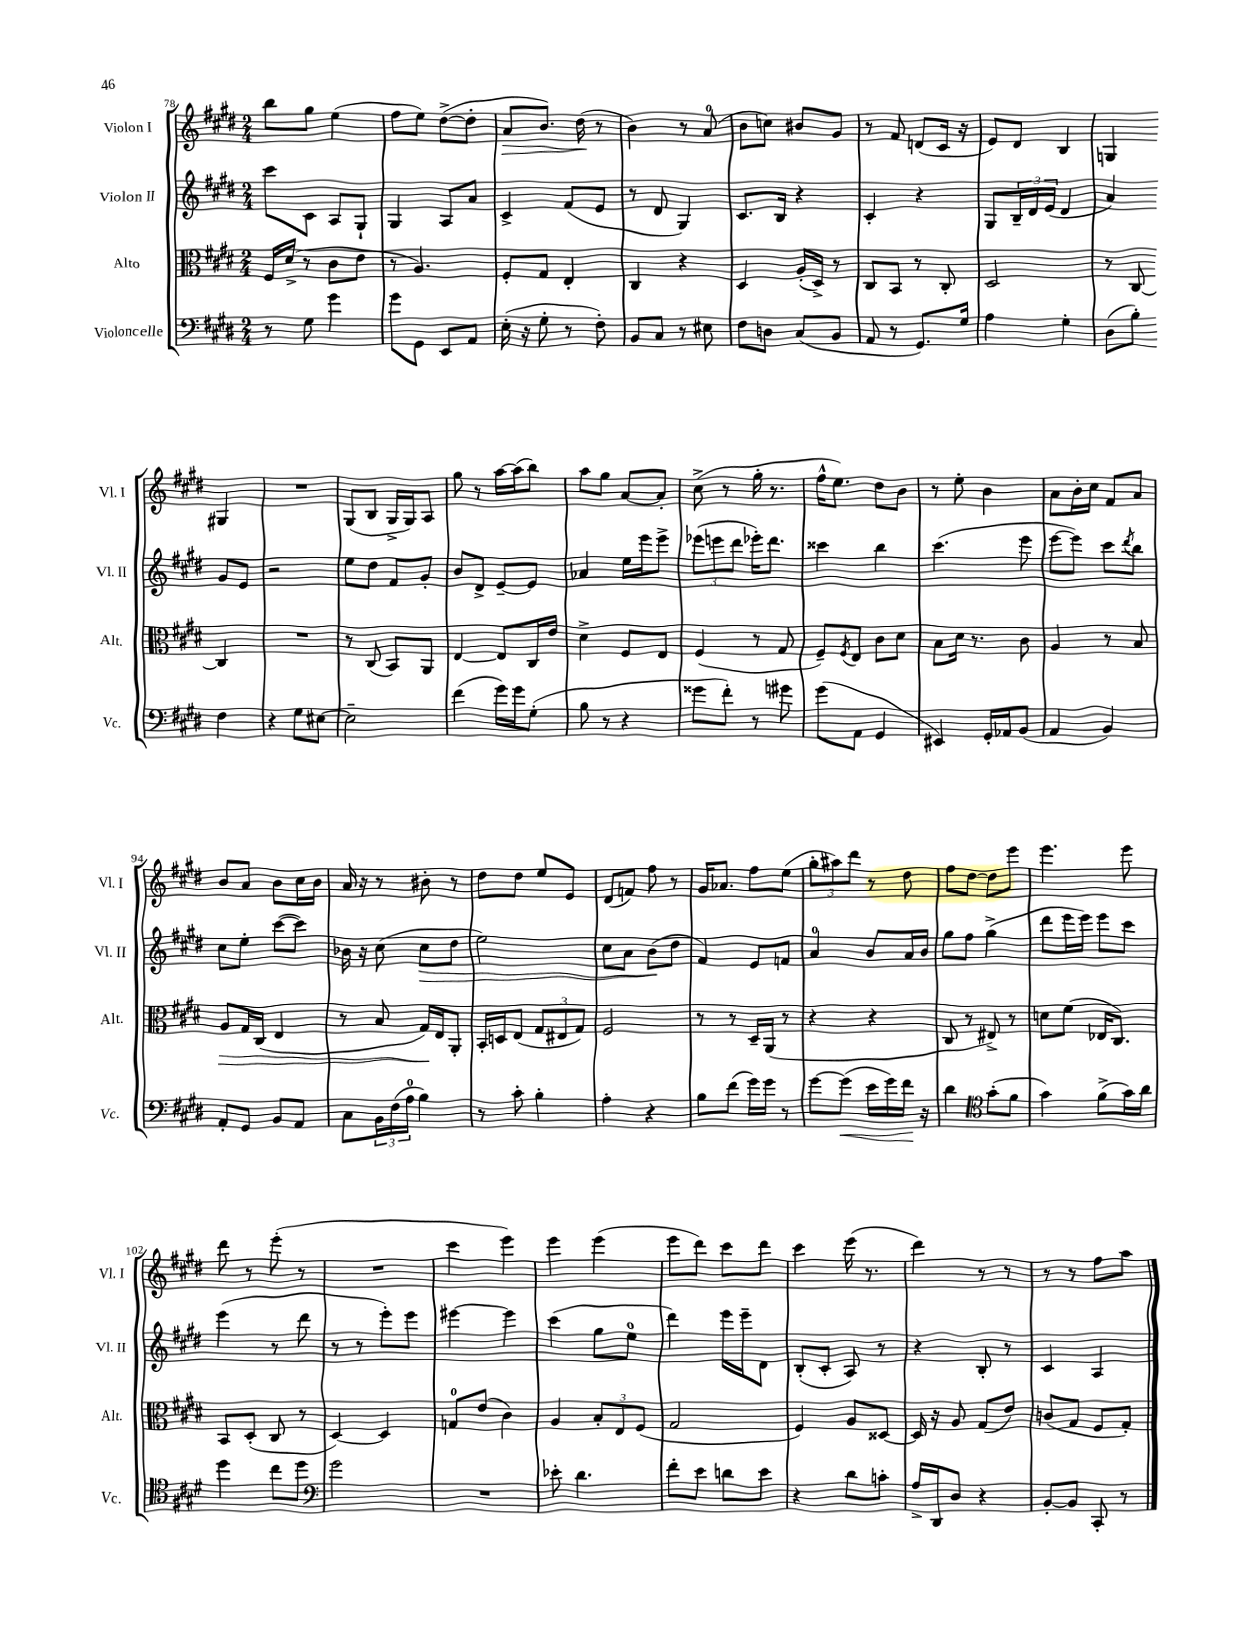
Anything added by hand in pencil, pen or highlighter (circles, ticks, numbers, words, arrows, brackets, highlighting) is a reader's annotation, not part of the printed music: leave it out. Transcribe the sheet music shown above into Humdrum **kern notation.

**kern	**dynam	**kern	**dynam	**kern	**dynam	**kern	**dynam
*part4	*part4	*part3	*part3	*part2	*part2	*part1	*part1
*staff4	*staff4	*staff3	*staff3	*staff2	*staff2	*staff1	*staff1
*I"Violoncelle	*	*I"Alto	*	*I"Violon II	*	*I"Violon I	*
*I'Vc.	*	*I'Alt.	*	*I'Vl. II	*	*I'Vl. I	*
*clefF4	*	*clefC3	*	*clefG2	*	*clefG2	*
*k[f#c#g#d#]	*	*k[f#c#g#d#]	*	*k[f#c#g#d#]	*	*k[f#c#g#d#]	*
*M2/4	*	*M2/4	*	*M2/4	*	*M2/4	*
=78	=78	=78	=78	=78	=78	=78	=78
8r	.	16F#/LL	.	8ccc#\L	.	8bb\L	.
.	.	(16d#^/JJ	.	.	.	.	.
8G#\	.	8r	.	8c#\J	.	8gg#\J	.
4g#\	.	8c#\L	.	8A/L	.	(4ee\	.
.	.	8e\J	.	8G#`/J	.	.	.
=79	=79	=79	=79	=79	=79	=79	=79
8g#\L	.	8r	.	4G#/	.	8ff#\L	.
8GG#\J	.	4.A/)	.	.	.	8ee\J)	.
8EE/L	.	.	.	8A/L	.	([8dd#^\L	.
8AA/J	.	.	.	8a/J	.	8dd#'\J]	.
=80	=80	=80	=80	=80	=80	=80	=80
!	!	!	!	!	!	!	!LO:HP:b
(16E'\	.	8F#'/L	.	4c#^/	.	8a/L	>
16r	.	.	.	.	.	.	.
8G#'\	.	8G#/J	.	.	.	8.b/J)	.
8r	.	4E'/	.	(8f#/L	.	.	.
.	.	.	.	.	.	(16dd#\	.
8F#'\)	.	.	.	8e/J	.	8r	]
=81	=81	=81	=81	=81	=81	=81	=81
8BB/L	.	4C#/	.	8r	.	4b\)	.
8C#/J	.	.	.	8d#/	.	.	.
8r	.	4r	.	4G#/)	.	8r	.
8E#X\	.	.	.	.	.	(8a/	.
=82	=82	=82	=82	=82	=82	=82	=82
8F#\L	.	4D#/	.	8.c#/L	.	8b\L	.
8Dn\J	.	.	.	.	.	8ccn\J)	.
.	.	.	.	16B/Jk	.	.	.
(8C#/L	.	(16A'/LL	.	4r	.	8b#X/L	.
.	.	16D#^/JJ)	.	.	.	.	.
8BB/J	.	8r	.	.	.	8g#/J	.
=83	=83	=83	=83	=83	=83	=83	=83
8AA/	.	8C#/L	.	4c#'/	.	8r	.
8r	.	8BB/J	.	.	.	8f#/	.
8.GG#/L)	.	8r	.	4r	.	(8dn/L	.
.	.	8C#'/	.	.	.	16c#/Jk	.
16G#/Jk	.	.	.	.	.	16r	.
=84	=84	=84	=84	=84	=84	=84	=84
4A\	.	2D#/	.	8G#/L	.	8e/L)	.
.	.	.	.	24B~/L	.	8d#/J	.
.	.	.	.	24d#/	.	.	.
.	.	.	.	(24e/JJ	.	.	.
4G#'\	.	.	.	4d#/	.	4B/	.
=85	=85	=85	=85	=85	=85	=85	=85
(8D#\L	.	8r	.	4a/)	.	4Gn/	.
8B'\J)	.	[8C#/	.	.	.	.	.
4F#\	.	4C#/]	.	8g#/L	.	4G#X/	.
.	.	.	.	8e/J	.	.	.
!!LO:LB:g=z
=86	=86	=86	=86	=86	=86	=86	=86
4r	.	2r	.	2r	.	2r	.
8G#\L	.	.	.	.	.	.	.
[8E#X\J	.	.	.	.	.	.	.
=87	=87	=87	=87	=87	=87	=87	=87
2E#~\]	.	8r	.	8ee\L	.	(8G#/L	.
.	.	(8C#/	.	8dd#\J	.	8B/J	.
.	.	8BB/L)	.	8f#/L	.	16G#^/LL	.
.	.	.	.	.	.	16G#/J)	.
.	.	8AA/J	.	8g#'/J	.	8A/J	.
=88	=88	=88	=88	=88	=88	=88	=88
(4f#\	.	[4E/	.	8b/L	.	8gg#\	.
.	.	.	.	8d#^/J	.	8r	.
16g#\LL)	.	8E/L]	.	[8e~/L	.	[16aa\LL	.
16g#\J	.	.	.	.	.	(16aa\J]	.
(8G#'\J	.	16C#/L	.	8e/J]	.	8bb\J)	.
.	.	16e/JJ	.	.	.	.	.
=89	=89	=89	=89	=89	=89	=89	=89
8B\	.	4d#^\	.	4a-X/	.	8aa\L	.
8r	.	.	.	.	.	8gg#\J	.
4r	.	8F#/L	.	16ee\LL	.	[8a/L	.
.	.	.	.	16eee\J	.	.	.
.	.	8E/J	.	8eee^\J	.	8a'/J]	.
=90	=90	=90	=90	=90	=90	=90	=90
8g##X\L	.	(4F#/	.	(12eee-X\L	.	(8cc#^\	.
.	.	.	.	12eeen\	.	.	.
8f#'\J)	.	.	.	.	.	8r	.
.	.	.	.	12ddd#\J	.	.	.
8r	.	8r	.	16eee-X'\KL)	.	16gg#'\	.
.	.	.	.	8.ddd#\J	.	8.r	.
8g#X\	.	8G#/	.	.	.	.	.
=91	=91	=91	=91	=91	=91	=91	=91
(8g#\L	.	8F#~/L)	.	4ccc##X\	.	16ff#^^\KL	.
.	.	.	.	.	.	8.ee\J)	.
.	.	8qF#/	.	.	.	.	.
8AA\J	.	8E/J	.	.	.	.	.
4GG#/	.	8c#\L	.	4bb\	.	8dd#\L	.
.	.	8d#\J	.	.	.	8b\J	.
=92	=92	=92	=92	=92	=92	=92	=92
4EE#X/)	.	8B\L	.	(4.ccc#\	.	8r	.
.	.	16d#\Jk	.	.	.	8ee'\	.
.	.	8.r	.	.	.	.	.
16GG#'/LL	.	.	.	.	.	4b\	.
16AA-X/J	.	.	.	.	.	.	.
(8BB/J	.	8c#\	.	8eee\	.	.	.
=93	=93	=93	=93	=93	=93	=93	=93
4AA/	.	4A/	.	[8eee\L	.	8a\L	.
.	.	.	.	8eee\J])	.	16b'\L	.
.	.	.	.	.	.	16cc#\JJ	.
4BB/)	.	8r	.	8ccc#\L	.	8f#/L	.
.	.	.	.	8qddd#/	.	.	.
.	.	8B/	.	8bb\J	.	8a/J	.
!!LO:LB:g=z
=94	=94	=94	=94	=94	=94	=94	=94
!	!	!	!LO:HP:b	!	!	!	!
8AA'/L	.	8A/L	>	8cc#\L	.	8b/L	.
8GG#/J	.	16G#/L	.	8ee'\J	.	8a/J	.
.	.	(16C#/JJ	.	.	.	.	.
8BB/L	.	4E/	.	([8ccc#\L	.	8b\L	.
8AA/J	.	.	.	8ccc#\J])	.	16cc#\L	.
.	.	.	.	.	.	16b\JJ	.
=95	=95	=95	=95	=95	=95	=95	=95
8C#\L	.	8r	.	16b-X\	.	16a/	.
.	.	.	.	16r	.	16r	.
24BB\L	.	8B/	.	(8cc#\	.	8r	.
(24F#\	.	.	.	.	.	.	.
24A\JJ	.	.	.	.	.	.	.
!	!	!	!	!	!LO:HP:b	!	!
4B\)	.	16G#/LL)	.	8cc#\L	>	8b#X'\	.
.	.	16E/J	]	.	.	.	.
.	.	8AA'/J	.	8dd#\J	.	8r	.
=96	=96	=96	=96	=96	=96	=96	=96
8r	.	16BB'/LL	.	2ee\)	.	8dd#\L	.
.	.	16Dn/J	.	.	.	.	.
8c#'\	.	(8E/J	.	.	.	8dd#\J	.
4B'\	.	12G#/L	.	.	.	8ee/L	.
.	.	12E#X/	.	.	.	.	.
.	.	.	.	.	.	8e/J	.
.	.	12G#/J)	.	.	.	.	.
=97	=97	=97	=97	=97	=97	=97	=97
4A'\	.	2F#/	.	8cc#\L	.	(8d#/L	.
.	.	.	.	8a\J	.	8fn/J)	.
4r	.	.	.	(8b\L	.	8ff#\	.
.	.	.	.	8dd#\J	]	8r	.
=98	=98	=98	=98	=98	=98	=98	=98
8B\L	.	8r	.	4f#/)	.	16g#/KL	.
.	.	.	.	.	.	8.a-X/J	.
(8f#\J	.	8r	.	.	.	.	.
16g#\LL)	.	16D#~/LL	.	8e/L	.	8ff#\L	.
16g#\JJ	.	(16AA/JJ	.	.	.	.	.
8r	.	8r	.	8fn/J	.	(8ee\J	.
=99	=99	=99	=99	=99	=99	=99	=99
[8g#\L	.	4r	.	4a/	.	12gg#'\L	.
.	.	.	.	.	.	12aa#X\)	.
!	!LO:HP:b	!	!	!	!	!	!
(8g#\J]	<	.	.	.	.	.	.
.	.	.	.	.	.	12ddd#\J	.
16e\LL	.	4r	.	8b/L	.	8r	.
16g#\)	.	.	.	.	.	.	.
16f#\JJ	.	.	.	16a/L	.	8dd#\	.
16r	[	.	.	16b/JJ	.	.	.
=100	=100	=100	=100	=100	=100	=100	=100
4d#\	.	8C#/	.	8gg#\L	.	8ff#\L	.
.	.	8r	.	8ff#\J	.	[8dd#\J	.
*clefC4	*	*	*	*	*	*	*
(8g#'\L	.	8E#X^/)	.	(4gg#^\	.	8dd#\L]	.
8f#\J	.	8r	.	.	.	8eee\J	.
=101	=101	=101	=101	=101	=101	=101	=101
4g#\)	.	8dn\L	.	8ddd#\L	.	4.eee\	.
.	.	(8f#\J	.	16eee\L	.	.	.
.	.	.	.	16eee\JJ)	.	.	.
(8f#^\L	.	16E-X/KL	.	8eee\L	.	.	.
.	.	8.C#/J)	.	.	.	.	.
16g#\L)	.	.	.	8ccc#\J	.	8eee\	.
16a\JJ	.	.	.	.	.	.	.
!!LO:LB:g=z
=102	=102	=102	=102	=102	=102	=102	=102
4dd#\	.	8BB/L	.	(4eee\	.	8ddd#\	.
.	.	(8D#'/J	.	.	.	8r	.
8cc#\L	.	8C#/	.	8r	.	(8eee'\	.
8dd#\J	.	8r	.	8ddd#\	.	8r	.
=103	=103	=103	=103	=103	=103	=103	=103
*clefF4	*	*	*	*	*	*	*
2g#\	.	[4D#/)	.	8r	.	2r	.
.	.	.	.	8r	.	.	.
.	.	4D#/]	.	8eee'\L)	.	.	.
.	.	.	.	8eee\J	.	.	.
=104	=104	=104	=104	=104	=104	=104	=104
2r	.	8Gn/L	.	[4eee#X\	.	4ccc#\	.
.	.	(8e/J	.	.	.	.	.
.	.	4c#\)	.	4eee#\]	.	4eee\)	.
=105	=105	=105	=105	=105	=105	=105	=105
8e-X'\	.	4A/	.	(4ccc#\	.	4eee\	.
4.d#\	.	.	.	.	.	.	.
.	.	12B'/L	.	8gg#\L	.	(4eee\	.
.	.	12E/	.	.	.	.	.
.	.	.	.	8ee\J	.	.	.
.	.	(12F#/J	.	.	.	.	.
=106	=106	=106	=106	=106	=106	=106	=106
8f#'\L	.	2G#/	.	4ddd#\)	.	8eee\L	.
8e\J	.	.	.	.	.	8ddd#\J)	.
8dn\L	.	.	.	16eee\LL	.	8ccc#\L	.
.	.	.	.	16eee~\J	.	.	.
8e\J	.	.	.	8d#\J	.	8ddd#\J	.
=107	=107	=107	=107	=107	=107	=107	=107
4r	.	4F#/)	.	(8B'/L	.	4ccc#\	.
.	.	.	.	8c#'/J	.	.	.
8d#\L	.	8A/L	.	8A/)	.	(16eee\	.
.	.	.	.	.	.	8.r	.
8cn'\J	.	[8D##X/J	.	8r	.	.	.
=108	=108	=108	=108	=108	=108	=108	=108
16A^/LL	.	16D##/]	.	4r	.	4ddd#\)	.
16DD#/J	.	16r	.	.	.	.	.
8D#/J	.	8A/	.	.	.	.	.
4r	.	(8G#/L	.	8B'/	.	8r	.
.	.	8e/J)	.	8r	.	8r	.
=109	=109	=109	=109	=109	=109	=109	=109
[8BB'/L	.	(8cn/L	.	4c#/	.	8r	.
8BB/J]	.	8G#/J	.	.	.	8r	.
8CC#'/	.	8F#/L	.	4A/	.	8ff#\L	.
8r	.	8G#'/J)	.	.	.	8aa\J	.
==	==	==	==	==	==	==	==
*-	*-	*-	*-	*-	*-	*-	*-
